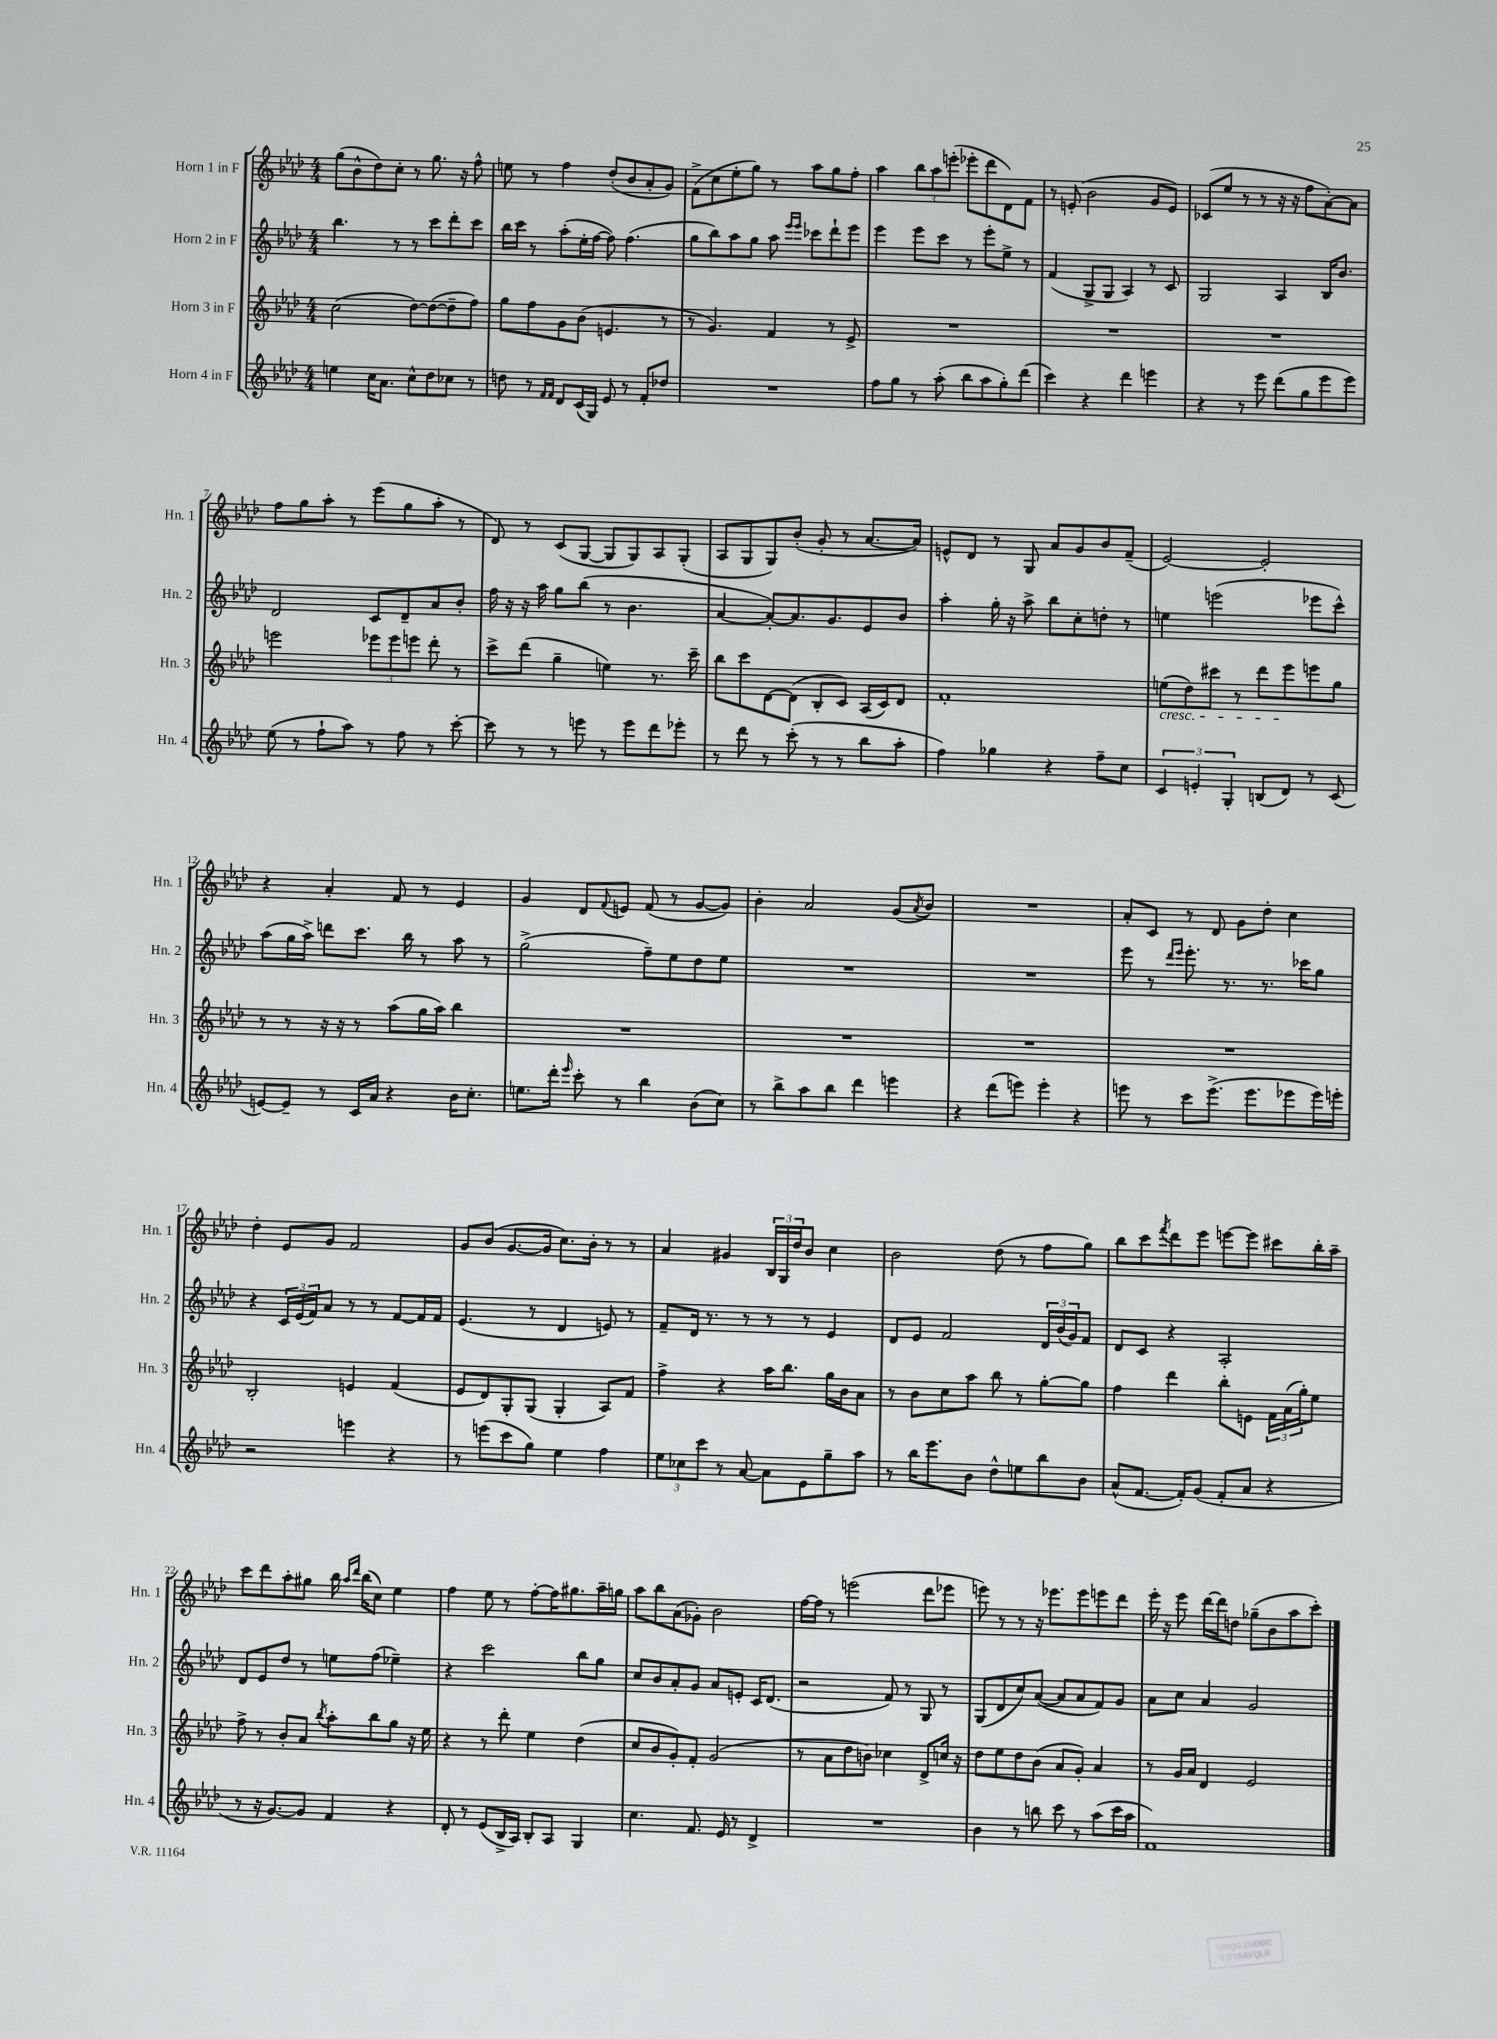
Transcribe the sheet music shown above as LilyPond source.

<<
\new StaffGroup <<
\new Staff = "s0" \with { instrumentName = "Horn 1 in F" shortInstrumentName = "Hn. 1" } {
    \clef treble \key aes \major \numericTimeSignature \time 4/4
    g''8( bes'8-^ des''8) c''8-. r8 g''8. r16 f''8-^ |
    e''8 r8 f''4 des''8-.( bes'8 aes'8-. g'8) |
    f'8->( c''8 ees''8-. g''8) r8 aes''8 g''8 f''8-. |
    aes''4 \tuplet 3/2 { bes''8 aes''8 e'''8-.( } ees'''8-. des'''8 des'8) f'8 |
    r8 e'8-.( bes'2 g'8 e'8) |
    ces'8( ees''8 r8 r8 r16 r16 f''8 aes'8~-.) aes'8 |
    f''8 g''8 aes''8-. r8 ees'''8( g''8 aes''8-. r8 |
    des'8) r8 c'8( g8~ g8 g8) aes8 g8-.( |
    aes8 g8 g8) bes'8-.( g'8-. r8 aes'8.~ aes'16) |
    e'8-^ des'8 r8 g8 aes'8 g'8 bes'8 f'8--( |
    ees'2~) ees'2-. |
    r4 aes'4-. f'8 r8 ees'4 |
    g'4 des'8 \appoggiatura { f'8 } e'8 f'8( r8 g'8~ g'8) |
    bes'4-. aes'2 g'8( \acciaccatura { aes'8 } bes'8) |
    R1 |
    aes'8-. c'8 r8 des'8 g'8 des''8-. c''4 |
    des''4-. ees'8 g'8 f'2 |
    g'8 bes'8( g'8.~ g'16 c''8.) bes'16-. r8 r8 |
    aes'4 gis'4 \tuplet 3/2 { bes16 g16 des''16 } bes'8 c''4 |
    bes'2 des''8( r8 f''8 g''8) |
    bes''8 c'''8 \acciaccatura { f'''8 } des'''8 ees'''8 e'''8~ e'''8 cis'''8 bes''16-. aes''16-- |
    c'''8 des'''8 aes''8-. gis''8 bes''16 \grace { aes''16 des'''16 } bes''16( c''8) ees''4 |
    f''4 ees''8 r8 f''8~-. f''16 gis''8. aes''16-- g''16 |
    aes''8 bes''8 aes'8( ges'8-.) bes'2 |
    f''16~ f''16 r8 e'''2( des'''8 ees'''8 |
    e'''8) r8 r8 r16 ees'''8. ees'''8 e'''8 des'''8 |
    ees'''16-. r16 ees'''8 des'''16~ des'''16 d''8 ges''8--( bes'8 aes''8 c'''8-.) \bar "|." |
}
\new Staff = "s1" \with { instrumentName = "Horn 2 in F" shortInstrumentName = "Hn. 2" } {
    \clef treble \key aes \major \numericTimeSignature \time 4/4
    bes''4. r8 r8 c'''8 des'''8-. c'''8 |
    bes''16 c'''16 r8 aes''8-.( ees''16-. f''16~ f''8) f''4.( |
    g''8 bes''8) aes''8 g''8 aes''8 \grace { ees'''16 ees'''16 } ces'''8 des'''8-! ees'''8 |
    ees'''4 ees'''8 c'''8 r8 ees'''8-. ees''8-> r8 |
    f'4( g8-> g8 aes4) r8 c'8 |
    g2 aes4 bes16 bes'8. |
    des'2 c'8 des'8-- aes'8 bes'8-. |
    f''16 r16 r16 aes''16 g''8 bes''8( r8 bes'4. |
    aes'4~ aes'8~-.) aes'8. g'8. ees'8 bes'8 |
    aes''4-. g''16-. r16 aes''8-> bes''8 c''8-. d''8-. r8 |
    e''4 e'''2( ees'''8 c'''8-^) |
    aes''8( g''16 aes''16->) d'''8 c'''8. bes''16 r8 aes''8 r8 |
    g''2->( f''8--) ees''8 des''8 ees''8 |
    R1 |
    R1 |
    ees'''8 r8 \grace { des'''16 ees'''16 } ees'''8.-. r8. r8. ces'''16 g''8 |
    r4 \tuplet 3/2 { c'16 ees'16( f'16) } aes'8 r8 r8 f'8~ f'16 f'16 |
    ees'4.( r8 des'4 e'8) r8 |
    f'8-- des'16 r8. r8 r8 r8 ees'4 |
    des'8 ees'8 f'2 \tuplet 3/2 { des'16 bes'16( g'16) } f'8 |
    des'8 c'8 r4 aes2-. |
    des'8 ees'8 des''8 r8 e''8 f''8( ees''4--) |
    r4 c'''2 bes''8 g''8 |
    c''8 bes'8 aes'8-. g'8 aes'8 e'8-. c'16 des'8.( |
    r2 f'8) r8 g8 r8 |
    g8( des'8 c''8) aes'8~( aes'8 aes'8 f'8) g'8 |
    aes'8 c''8 aes'4 g'2 \bar "|." |
}
\new Staff = "s2" \with { instrumentName = "Horn 3 in F" shortInstrumentName = "Hn. 3" } {
    \clef treble \key aes \major \numericTimeSignature \time 4/4
    c''2( des''8~) des''8~( des''8-- f''8) |
    g''8 f''8 g'8 bes'8( e'4. r8 |
    r8 g'4.) f'4 r8 ees'8-> |
    R1 |
    R1 |
    R1 |
    e'''2 \tuplet 3/2 { ees'''8 ees'''8 e'''8 } des'''8-. r8 |
    c'''8-> des'''8( g''4-- e''4) r8. c'''16-- |
    bes''8 c'''8 des'8~ des'8( bes8-. c'8) aes16( c'16) des'8 |
    f'1-. |
    e''8\cresc( des''8) cis'''8 r8 des'''8 ees'''8\! e'''8 g''8 |
    r8 r8 r16 r16 r8 aes''8( g''16 aes''16) bes''4 |
    R1 |
    R1 |
    R1 |
    R1 |
    bes2-. e'4 f'4( |
    ees'8 des'8) g8-. g8( g4-. aes8) f'8 |
    f''4-> r4 aes''16 bes''8. g''16 bes'16 aes'8 |
    r8 bes'8 c''8 aes''8 bes''8 r8 g''8~-. g''8 |
    f''4 des'''4 bes''8-. e'8 \tuplet 3/2 { f'16 aes'16( g''16-.) } ees''8 |
    f''8-> r8 bes'8-. aes'8 \acciaccatura { bes''8 } aes''8-. bes''8 g''8 r16 ees''16 |
    r4 r8 des'''8-. ees''4 des''4( |
    c''8 bes'8 g'8-.) f'8-. g'2( |
    r8 aes'8 des''8 b'8) ces''4 des'8-> c''16 r16 |
    des''8 ees''8 des''8 bes'8( aes'8 g'8-.) aes'4 |
    r8 g'16 aes'16 des'4 ees'2 \bar "|." |
}
\new Staff = "s3" \with { instrumentName = "Horn 4 in F" shortInstrumentName = "Hn. 4" } {
    \clef treble \key aes \major \numericTimeSignature \time 4/4
    e''4 c''16 aes'8. c''8-^ des''8 ces''8 r8 |
    d''8 r8 \grace { f'16 f'16 } des'8 c'16( g16) ees'8 r8 f'8-. des''8 |
    R1 |
    f''8 g''8 r8 aes''8-.( bes''8 aes''8 g''8-.) des'''8( |
    c'''4) r4 des'''4 e'''4 |
    r4 r8 ees'''8 des'''8( g''8 ees'''8 ees'''8) |
    ees''8( r8 f''8-! aes''8) r8 f''8 r8 c'''8~-. |
    c'''8 r8 r8 e'''8 r8 e'''8 des'''8 ees'''8-. |
    r8 des'''8 r8 c'''8-.( r8 r8 bes''8 aes''8-. |
    f''4) ges''4 r4 f''8-- c''8 |
    \tuplet 3/2 { c'4 e'4-. g4-. } b8( des'8) r8 c'8( |
    e'8~) e'8-- r8 c'16 aes'16 r4 bes'16 c''8.-. |
    e''8. des'''16-. \grace { ees'''16 } c'''8-. r8 bes''4 bes'8( c''8) |
    r8 bes''8-> aes''8 bes''8 des'''4 e'''4 |
    r4 des'''8( e'''8) e'''4-. r4 |
    e'''8 r8 c'''8 e'''8.->( e'''8. ees'''8 ees'''16) e'''16-. |
    r2 e'''4 r4 |
    r8 e'''8( c'''8 g''8) ees''4 f''4 |
    \tuplet 3/2 { ees''8 ces''8 c'''8 } r8 aes'8~ aes'8 ees'8 g''8-- aes''8 |
    r8 bes''16 ees'''8. bes'8 des''8-^ e''8 bes''8 bes'8 |
    aes'8-^( f'8.~ f'16-.) g'8( f'8-. aes'8 r4 |
    r8 r16 g'8.~) g'8 f'4 r4 |
    des'8-. r8 ees'8( bes16-> aes16) bes8-. aes8 g4 |
    c''4. f'8. ees'16 r8 des'4-> |
    R1 |
    bes'4 r8 b''8 c'''8 r8 aes''8( c'''16 aes''16 |
    f'1) \bar "|." |
}
>>
>>
